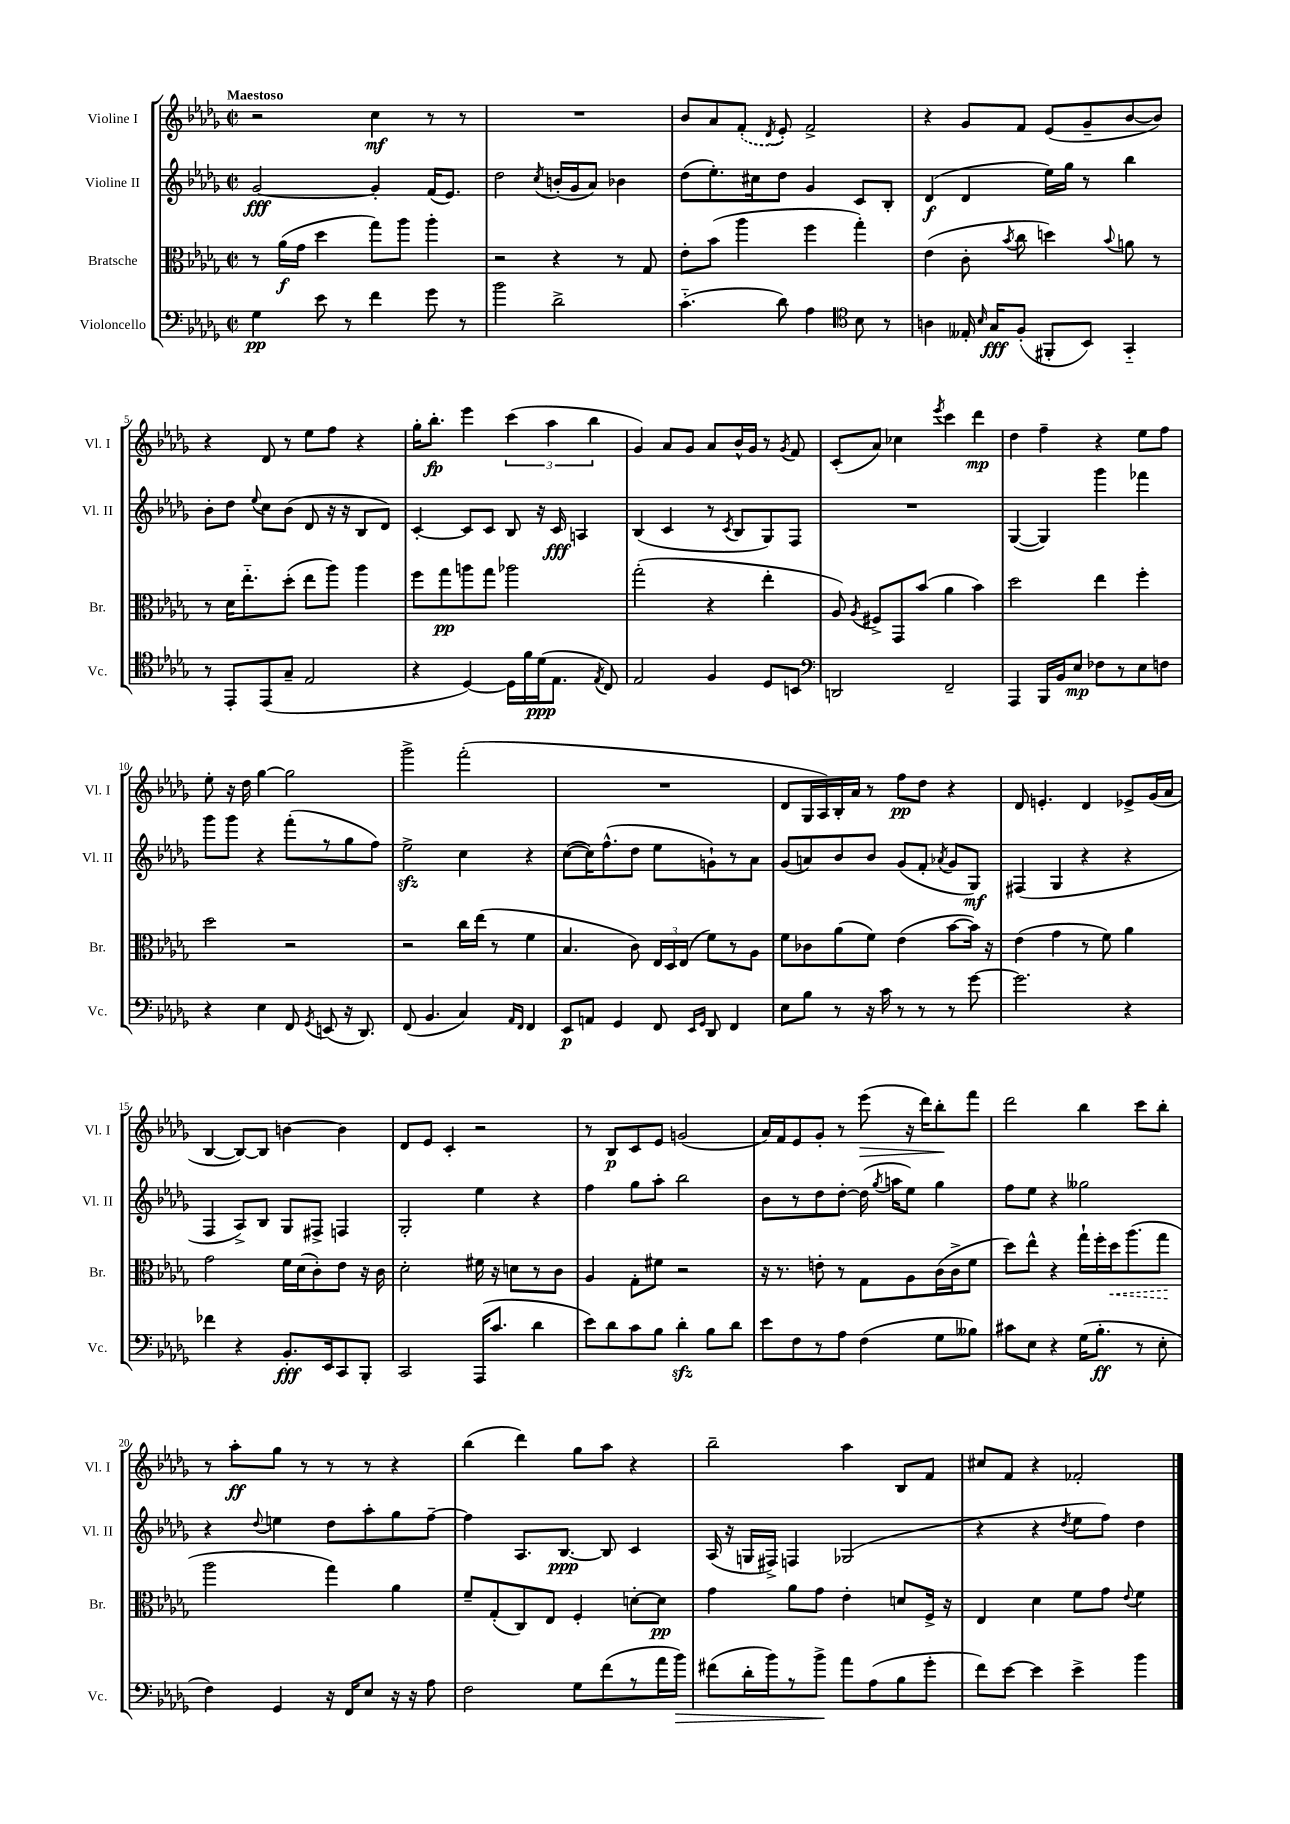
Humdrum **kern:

**kern	**dynam	**kern	**dynam	**kern	**dynam	**kern	**dynam
*part4	*part4	*part3	*part3	*part2	*part2	*part1	*part1
*staff4	*staff4	*staff3	*staff3	*staff2	*staff2	*staff1	*staff1
*I"Violoncello	*	*I"Bratsche	*	*I"Violine II	*	*I"Violine I	*
*I'Vc.	*	*I'Br.	*	*I'Vl. II	*	*I'Vl. I	*
*clefF4	*	*clefC3	*	*clefG2	*	*clefG2	*
*k[b-e-a-d-g-]	*	*k[b-e-a-d-g-]	*	*k[b-e-a-d-g-]	*	*k[b-e-a-d-g-]	*
*M2/2	*	*M2/2	*	*M2/2	*	*M2/2	*
*met(c|)	*	*met(c|)	*	*met(c|)	*	*met(c|)	*
=1	=1	=1	=1	=1	=1	=1	=1
!	!	!	!	!	!	!LO:TX:a:B:t=Maestoso	!
4G-\	pp	8r	.	[2g-/	fff	2r	.
.	.	(16a-\LL	f	.	.	.	.
.	.	16g-\JJ	.	.	.	.	.
8e-\	.	4dd-\	.	.	.	.	.
8r	.	.	.	.	.	.	.
4f\	.	8gg-\L)	.	4g-'/]	.	4cc\	mf
.	.	8aa-\J	.	.	.	.	.
8g-\	.	4aa-'\	.	(16f/KL	.	8r	.
.	.	.	.	8.e-/J)	.	.	.
8r	.	.	.	.	.	8r	.
=2	=2	=2	=2	=2	=2	=2	=2
2b-\	.	2r	.	2dd-\	.	1r	.
.	.	.	.	8qcc/	.	.	.
2d-^\	.	4r	.	(16bn'/LL	.	.	.
.	.	.	.	16g-/J	.	.	.
.	.	.	.	8a-/J)	.	.	.
.	.	8r	.	4b-X\	.	.	.
.	.	8G-/	.	.	.	.	.
=3	=3	=3	=3	=3	=3	=3	=3
(4.c\	.	8e-'\L	.	(8dd-\L	.	8b-/L	.
.	.	(8b-\J	.	8.ee-'\)	.	8a-/	.
.	.	4aa-\	.	.	.	(8f'/J	.
.	.	.	.	16cc#X\k	.	.	.
.	.	.	.	.	.	8qd-/	.
8d-\)	.	.	.	8dd-\J	.	8e-'/)	.
4A-\	.	4ff\	.	4g-/	.	2f^/	.
*clefC4	*	*	*	*	*	*	*
8B-\	.	4gg-'\)	.	8c/L	.	.	.
8r	.	.	.	8B-'/J	.	.	.
=4	=4	=4	=4	=4	=4	=4	=4
4An\	.	(4e-\	.	(4d-/	f	4r	.
16E--X'/	.	8c'\	.	4d-/	.	8g-/L	.
16qqB-/	.	.	.	.	.	.	.
16G-/KL	fff	.	.	.	.	.	.
.	.	8qb-/	.	.	.	.	.
(8F'/J	.	8cc\	.	.	.	8f/J	.
8FF#X'/L	.	4ddn\)	.	16ee-\LL)	.	(8e-/L	.
.	.	.	.	16gg-\JJ	.	.	.
8BB-/J)	.	.	.	8r	.	8g-~/	.
.	.	8qqb-/	.	.	.	.	.
4GG-/	.	8an\	.	4bb-\	.	[8b-/	.
.	.	8r	.	.	.	8b-/J])	.
!!LO:LB:g=z
=5	=5	=5	=5	=5	=5	=5	=5
8r	.	8r	.	8b-'\L	.	4r	.
8EE-'/L	.	16d-\KL	.	8dd-\J	.	.	.
.	.	8.ee-\	.	.	.	.	.
.	.	.	.	8qqee-/	.	.	.
(8EE-/	.	.	.	8cc\L	.	8d-/	.
8G-~/J	.	(8dd-'\J	.	(8b-\J	.	8r	.
2E-/	.	8ee-\L	.	8d-/	.	8ee-\L	.
.	.	8aa-\J)	.	16r	.	8ff\J	.
.	.	.	.	16r	.	.	.
.	.	4aa-\	.	8B-/L	.	4r	.
.	.	.	.	8d-/J)	.	.	.
=6	=6	=6	=6	=6	=6	=6	=6
4r	.	8ff\L	.	[4c'/	.	16gg-'\KL	.
.	.	.	.	.	.	8.bb-'\J	fp
.	.	8gg-\	pp	.	.	.	.
[4D-/)	.	8aan\	.	8c/L]	.	4eee-\	.
.	.	8gg-\J	.	8c/J	.	.	.
16D-\LL]	.	2aa-X\	.	8B-/	.	(6ccc\	.
16f\	.	.	.	.	.	.	.
(16d-\J	ppp	.	.	16r	.	.	.
.	.	.	.	.	.	6aa-\	.
8.E-\J	.	.	.	16c/	fff	.	.
.	.	.	.	4An/	.	.	.
.	.	.	.	.	.	6bb-\	.
8qE-/	.	.	.	.	.	.	.
8C/)	.	.	.	.	.	.	.
=7	=7	=7	=7	=7	=7	=7	=7
2E-/	.	(2gg-'\	.	(4B-/	.	4g-/)	.
.	.	.	.	4c/	.	8a-/L	.
.	.	.	.	.	.	8g-/J	.
4F/	.	4r	.	8r	.	8a-/L	.
.	.	.	.	8qc/	.	.	.
.	.	.	.	8B-/L	.	16b-^^/L	.
.	.	.	.	.	.	16g-/JJ	.
8D-/L	.	4ee-'\	.	8G-/)	.	8r	.
.	.	.	.	.	.	8qg-/	.
8BBn/J	.	.	.	8F/J	.	8f/	.
=8	=8	=8	=8	=8	=8	=8	=8
*clefF4	*	*	*	*	*	*	*
2DDn/	.	8A-/)	.	1r	.	(8c'/L	.
.	.	8qA-/	.	.	.	.	.
.	.	8F#X^/L	.	.	.	8a-/J)	.
.	.	8GG-/	.	.	.	4cc-X\	.
.	.	(8b-/J	.	.	.	.	.
.	.	.	.	.	.	8qeee-/	.
2FF~/	.	4a-\	.	.	.	4ccc\	.
.	.	4b-\)	.	.	.	4ddd-\	mp
=9	=9	=9	=9	=9	=9	=9	=9
4AAA-/	.	2dd-\	.	([4G-/	.	4dd-\	.
16BBB-/LL	.	.	.	4G-/])	.	4ff~\	.
16BB-/J	.	.	.	.	.	.	.
8E-/J	mp	.	.	.	.	.	.
8F-X\L	.	4ee-\	.	4ggg-\	.	4r	.
8r	.	.	.	.	.	.	.
8E-\	.	4ff'\	.	4fff-X\	.	8ee-\L	.
8Fn\J	.	.	.	.	.	8ff\J	.
!!LO:LB:g=z
=10	=10	=10	=10	=10	=10	=10	=10
4r	.	2dd-\	.	8ggg-\L	.	8ee-'\	.
.	.	.	.	8ggg-\J	.	16r	.
.	.	.	.	.	.	16dd-\	.
4E-\	.	.	.	4r	.	[4gg-\	.
8FF/	.	2r	.	(8fff'\L	.	2gg-\]	.
8qGG-/	.	.	.	.	.	.	.
(8EEn/	.	.	.	8r	.	.	.
16r	.	.	.	8gg-\	.	.	.
8.DD-/)	.	.	.	.	.	.	.
.	.	.	.	8ff\J)	.	.	.
=11	=11	=11	=11	=11	=11	=11	=11
(8FF/	.	2r	.	2ee-zz^\	.	2ggg-^\	.
4.BB-/	.	.	.	.	.	.	.
4C/)	.	16cc\LL	.	4cc\	.	(2fff'\	.
.	.	(16ee-\JJ	.	.	.	.	.
.	.	8r	.	.	.	.	.
16qqAA-/LL	.	.	.	.	.	.	.
16qqFF/JJ	.	.	.	.	.	.	.
4FF/	.	4f\	.	4r	.	.	.
=12	=12	=12	=12	=12	=12	=12	=12
8EE-/L	p	4.B-/	.	([8cc\L	.	1r	.
8AAn/J	.	.	.	16cc\K])	.	.	.
.	.	.	.	(8.ff^^\	.	.	.
4GG-/	.	.	.	.	.	.	.
.	.	8c\)	.	8dd-\J	.	.	.
8FF/	.	24E-/LL	.	8ee-\L	.	.	.
.	.	24D-/	.	.	.	.	.
.	.	(24E-/JJ	.	.	.	.	.
16qqEE-/LL	.	.	.	.	.	.	.
16qqGG-/JJ	.	.	.	.	.	.	.
8DD-/	.	8f\L)	.	8gn`\)	.	.	.
4FF/	.	8r	.	8r	.	.	.
.	.	8A-\J	.	8a-\J	.	.	.
=13	=13	=13	=13	=13	=13	=13	=13
8E-\L	.	8f\L	.	(8g-/L	.	8d-/L	.
8B-\J	.	8c-X\	.	8an/)	.	16G-/L	.
.	.	.	.	.	.	16A-/)	.
8r	.	(8a-\	.	8b-/	.	16B-'/	.
.	.	.	.	.	.	16a-/JJ	.
16r	.	8f\J)	.	8b-/J	.	8r	.
16c\	.	.	.	.	.	.	.
8r	.	(4e-\	.	(8g-/L	.	8ff\L	pp
8r	.	.	.	8f'/J	.	8dd-\J	.
.	.	.	.	8qa-X/	.	.	.
8r	.	[8b-\L	.	8g-/L	.	4r	.
[8g-\	.	16b-\Jk])	.	8G-/J)	mf	.	.
.	.	16r	.	.	.	.	.
=14	=14	=14	=14	=14	=14	=14	=14
2.g-\]	.	(4e-\	.	(4F#X/	.	8d-/	.
.	.	.	.	.	.	4.en'/	.
.	.	4g-\	.	4G-/	.	.	.
.	.	8r	.	4r	.	4d-/	.
.	.	8f\)	.	.	.	.	.
4r	.	4a-\	.	4r	.	8e-X^/L	.
.	.	.	.	.	.	(16g-/L	.
.	.	.	.	.	.	16a-/JJ	.
!!LO:LB:g=z
=15	=15	=15	=15	=15	=15	=15	=15
4f-X\	.	2g-\	.	4F/	.	[4B-/	.
4r	.	.	.	8A-^/L)	.	8B-/L_)	.
.	.	.	.	8B-/J	.	8B-/J]	.
8.BB-'/L	fff	16f\LL	.	8G-/L	.	[4bn\	.
.	.	(16d-\J	.	.	.	.	.
.	.	8c'\)	.	8F#X^/J	.	.	.
16EE-/k	.	.	.	.	.	.	.
8CC/	.	8e-\J	.	4Fn/	.	4b\]	.
8BBB-'/J	.	16r	.	.	.	.	.
.	.	16c\	.	.	.	.	.
=16	=16	=16	=16	=16	=16	=16	=16
2CC/	.	2d-'\	.	2G-'/	.	8d-/L	.
.	.	.	.	.	.	8e-/J	.
.	.	.	.	.	.	4c'/	.
(16AAA-/KL	.	16f#X\	.	4ee-\	.	2r	.
8.c/J	.	16r	.	.	.	.	.
.	.	8dn\L	.	.	.	.	.
4d-\	.	8r	.	4r	.	.	.
.	.	8c\J	.	.	.	.	.
=17	=17	=17	=17	=17	=17	=17	=17
8e-\L)	.	4A-/	.	4ff\	.	8r	.
8d-\	.	.	.	.	.	8B-/L	p
8c\	.	8G-'\L	.	8gg-\L	.	8c/	.
8B-\J	.	8f#X\J	.	8aa-'\J	.	8e-/J	.
4d-zz'\	.	2r	.	2bb-\	.	(2gn/	.
8B-\L	.	.	.	.	.	.	.
8d-\J	.	.	.	.	.	.	.
=18	=18	=18	=18	=18	=18	=18	=18
8e-\L	.	16r	.	8b-\L	.	16a-/LL)	.
.	.	8.r	.	.	.	16f/J	.
8F\	.	.	.	8r	.	8e-/	.
8r	.	8en'\	.	8dd-\	.	8g-'/J	.
8A-\J	.	8r	.	[8dd-'\J	.	8r	.
!	!	!	!	!	!	!	!LO:HP:b
(4F\	.	8G-\L	.	(16dd-\]	.	(8eee-\	>
.	.	.	.	8qgg-/	.	.	.
.	.	.	.	16aan\KL	.	.	.
.	.	8A-\	.	8ee-\J)	.	16r	.
.	.	.	.	.	.	16ddd-\KL)	.
8G-\L	.	(16c\L	.	4gg-\	.	8bb-'\	.
.	.	16c^\J	.	.	.	.	.
8B--X\J)	.	8f\J	.	.	.	8fff\J	]
=19	=19	=19	=19	=19	=19	=19	=19
8c#X\L	.	8dd-\L)	.	8ff\L	.	2ddd-\	.
8E-\J	.	8ee-^^\J	.	8ee-\J	.	.	.
4r	.	4r	.	4r	.	.	.
(16G-\KL	.	16gg-`\LL	.	2gg--X\	.	4bb-\	.
8.B-'\J	ff	16ff'\	.	.	.	.	.
!	!	!	!LO:HP:b	!	!	!	!
.	.	16dd-\J	<	.	.	.	.
.	.	(8.aa-\	.	.	.	.	.
8r	.	.	.	.	.	8ccc\L	.
8E-'\	.	8gg-\J	.	.	.	8bb-'\J	.
.	.	.	[	.	.	.	.
!!LO:LB:g=z
=20	=20	=20	=20	=20	=20	=20	=20
4F\)	.	2aa-\	.	4r	.	8r	.
.	.	.	.	.	.	8aa-'\L	ff
.	.	.	.	8qqdd-/	.	.	.
4GG-/	.	.	.	4een\	.	8gg-\J	.
.	.	.	.	.	.	8r	.
16r	.	4gg-\)	.	8dd-\L	.	8r	.
16FF/KL	.	.	.	.	.	.	.
8E-/J	.	.	.	8aa-'\	.	8r	.
16r	.	4a-\	.	8gg-\	.	4r	.
16r	.	.	.	.	.	.	.
8A-\	.	.	.	[8ff~\J	.	.	.
=21	=21	=21	=21	=21	=21	=21	=21
2F\	.	8f~/L	.	4ff\]	.	(4bb-\	.
.	.	(8G-'/	.	.	.	.	.
.	.	8C/)	.	8.A-/L	.	4ddd-\)	.
.	.	8E-/J	.	.	.	.	.
.	.	.	.	[8.B-/J	ppp	.	.
8G-\L	.	4F'/	.	.	.	8gg-\L	.
(8f\	.	.	.	8B-/]	.	8aa-\J	.
8r	.	[8dn'\L	.	4c/	.	4r	.
16a-\L	.	8d\J]	pp	.	.	.	.
!	!LO:HP:b	!	!	!	!	!	!
16b-\JJ)	>	.	.	.	.	.	.
=22	=22	=22	=22	=22	=22	=22	=22
(8f#X\L	.	4g-\	.	(16A-/	.	2bb-~\	.
.	.	.	.	16r	.	.	.
16d-'\L	.	.	.	16Gn/LL	.	.	.
16b-\J)	.	.	.	16F#X^/JJ)	.	.	.
8r	.	8a-\L	.	4Fn/	.	.	.
8b-^\J	.	8g-\J	.	.	.	.	.
8a-\L	]	4e-'\	.	(2G-X/	.	4aa-\	.
(8A-\	.	.	.	.	.	.	.
8B-\	.	8dn/L	.	.	.	8B-/L	.
8g-'\J	.	16F^/Jk	.	.	.	8f/J	.
.	.	16r	.	.	.	.	.
=23	=23	=23	=23	=23	=23	=23	=23
8f\L)	.	4E-/	.	4r	.	8cc#X/L	.
[8e-\J	.	.	.	.	.	8f/J	.
4e-\]	.	4d-\	.	4r	.	4r	.
.	.	.	.	8qdd-/	.	.	.
4e-^\	.	8f\L	.	8ee-\L	.	2f-X'/	.
.	.	8g-\J	.	8ff\J)	.	.	.
.	.	8qqe-/	.	.	.	.	.
4b-\	.	4f\	.	4dd-\	.	.	.
==	==	==	==	==	==	==	==
*-	*-	*-	*-	*-	*-	*-	*-
